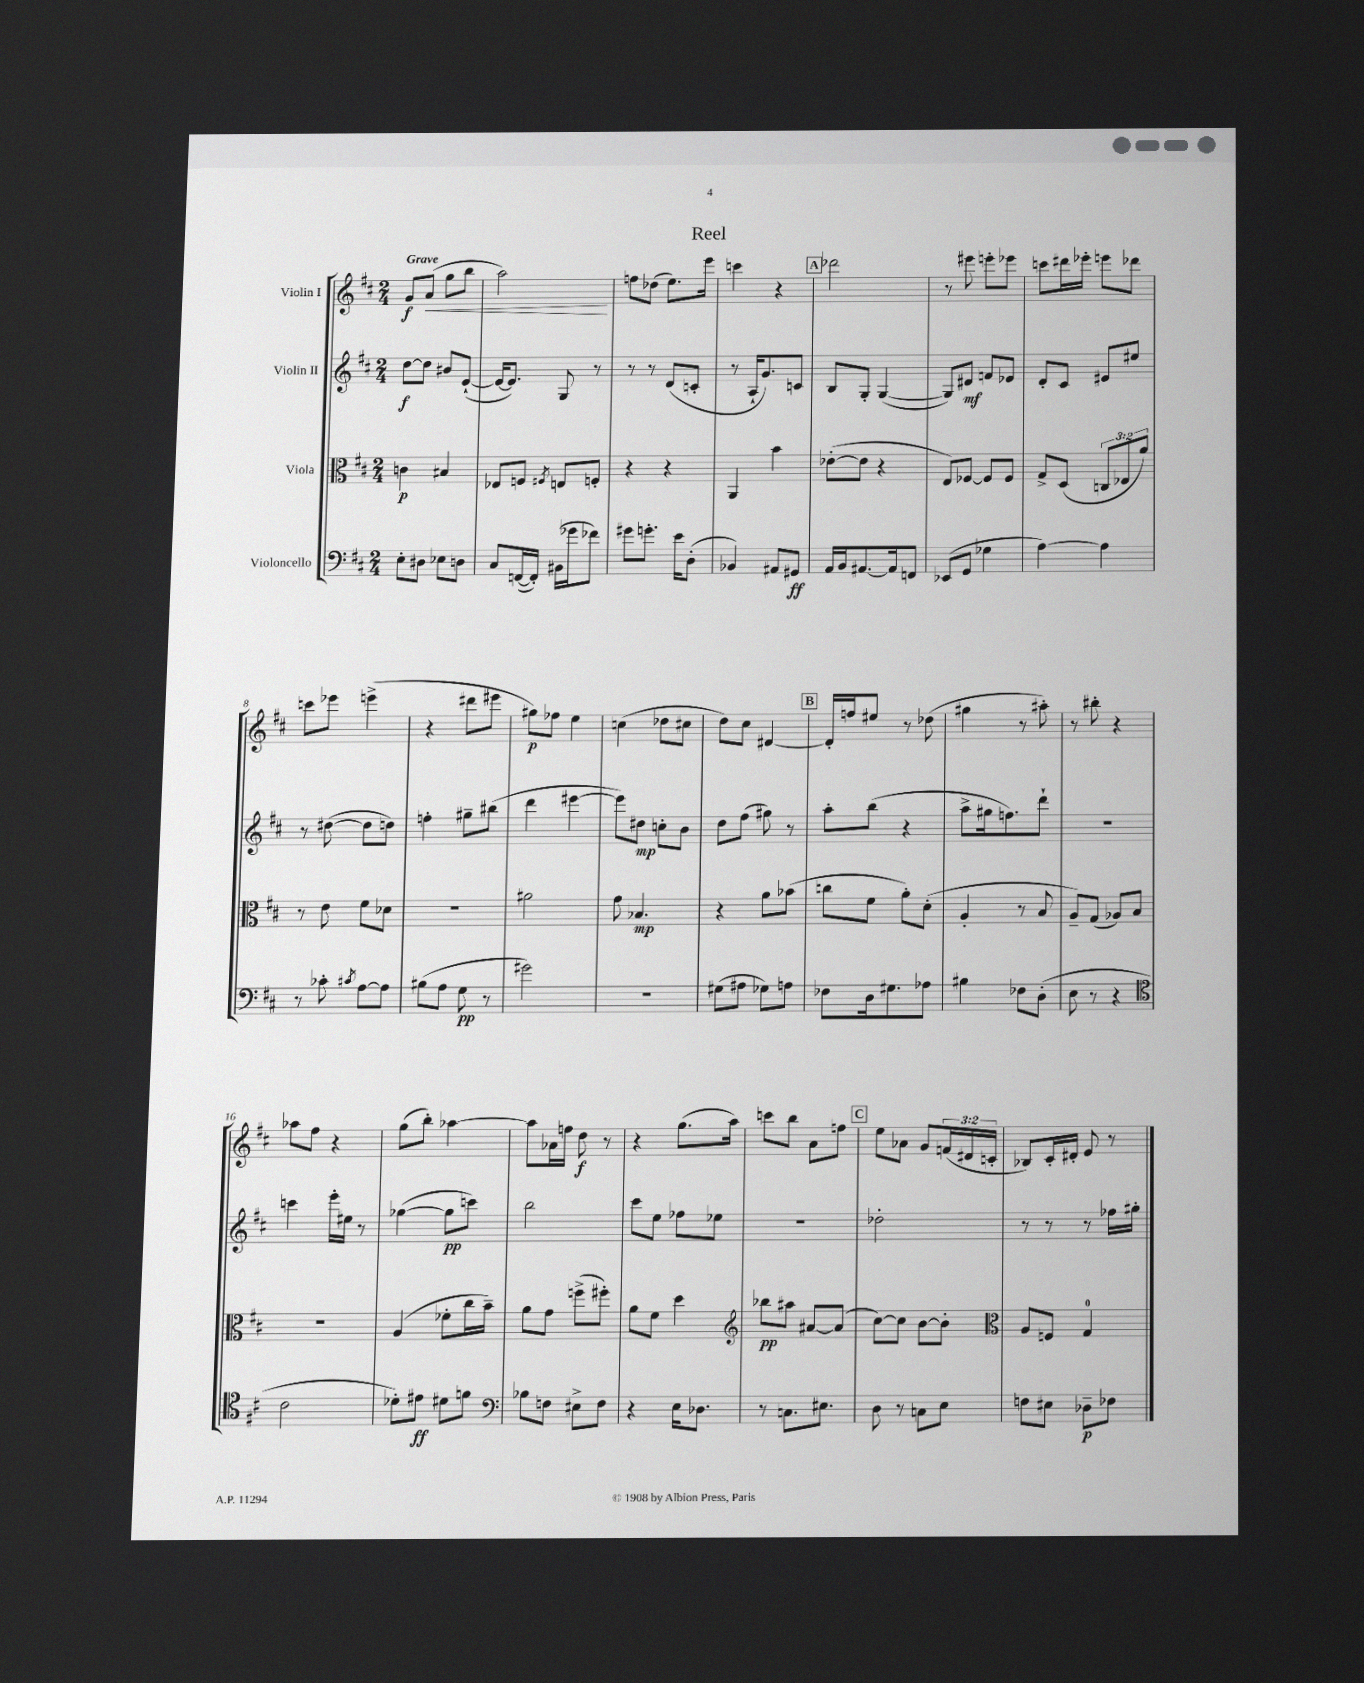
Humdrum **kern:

**kern	**kern	**kern	**kern
*staff4	*staff3	*staff2	*staff1
*clefF4	*clefC3	*clefG2	*clefG2
*k[f#c#]	*k[f#c#]	*k[f#c#]	*k[f#c#]
*M2/4	*M2/4	*M2/4	*M2/4
8E'	4c	[8dd	8g
8D#	.	8dd]	(8a
8E-	4B#	8b#	8gg
8D	.	([8e`	8bb
=	=	=	=
8C#	8E-	16e_	2aa)
.	.	8.e])	.
([16FF	8F	.	.
16FF'])	.	.	.
.	8qF#	.	.
(16BB#	8E	8G	.
16g-	.	.	.
8f-)	8F'	8r	.
=	=	=	=
8g#	4r	8r	8ff
8.g'	.	8r	(8dd-
.	4r	(8d	8.ee)
16e	.	.	.
(8D'	.	8c'	.
.	.	.	16eee
=	=	=	=
4BB-)	4AA	8r	4ccc
.	.	16A`	.
.	.	8.g)	.
8AA#	4b	.	4r
8GG#	.	8c	.
=	=	=	=
16AA	([8e-'	8B	2ddd-
16BB	.	.	.
[8.AA#	8e-]	8G'	.
.	4r	([4G	.
16AA#]	.	.	.
8FF	.	.	.
=	=	=	=
(8EE-	8E)	8G])	8r
8GG	[8F-	8d#	8eee#
4G-	8F-]	8f	8eee'
.	8F-	8e-	8eee-
=	=	=	=
[4A)	8G^	8d'	8ccc
.	(8D	8c#	16ddd#
.	.	.	16eee-'
4A]	12C	8e#	8eee
.	12E-	.	.
.	.	8ee#	8ddd-
.	12a)	.	.
=	=	=	=
8r	8r	8r	8ccc
8c-'	8e	([8dd#	8eee-
8qc#	.	.	.
[8A	8f#	8dd#]	(4eee^
8A]	8d-	8dd)	.
=	=	=	=
(8B#	2r	4ff'	4r
8A	.	.	.
8G	.	8gg#~	8ddd#
8r	.	(8bb#	8eee#
=	=	=	=
2g#)	2a#	4ddd	8gg#)
.	.	.	8ff-
.	.	[4eee#	4ee
=	=	=	=
2r	8g	8eee#])	(4cc
.	4.B-	8dd#	.
.	.	8cc'	8dd-
.	.	8b	8cc#
=	=	=	=
(8G#	4r	8dd	8dd)
8A#	.	(8ff#	8cc#
8G-)	8a	8gg#)	[4d#
8A	(8b-	8r	.
=	=	=	=
8F-	8cc	8aa'	16d#']
.	.	.	16ff
16D	8f#	(8bb	8ee#
8.G#	.	.	.
.	8a')	4r	8r
8A-	(8d'	.	(8dd-
=	=	=	=
4B#	4A'	8aa^	4gg#
.	.	16gg#	.
.	.	8.ff)	.
8F-	8r	.	8r
(8D'	8B	8ddd`	8aa#')
=	=	=	=
8E	8A~)	2r	8r
8r	(8G	.	8bb#'
4r	8A-)	.	4r
.	8B	.	.
=	=	=	=
*clefC4	*	*	*
2c#	2r	4ccc	8aa-
.	.	.	8ff#
.	.	16eee'	4r
.	.	16ee#	.
.	.	8r	.
=	=	=	=
8d-')	(4A	([4gg-	(8gg
8e#	.	.	8bb')
8d#	8f-'	8gg-]	[4aa-
8f	16cc#	8ccc)	.
.	16b~)	.	.
=	=	=	=
*clefF4	*	*	*
8B-	8a	2bb	8aa-]
8F	8g	.	16a-
.	.	.	16ff
8E#^	(8ff^	.	8dd
8F	8ff#')	.	8r
=	=	=	=
4r	8a	8ccc#	4r
.	8f#	8ee	.
16E	4dd	8ff-	(8.gg
8.D-	.	.	.
.	.	8ee-	.
.	.	.	16aa)
=	=	=	=
*	*clefG2	*	*
8r	8bb-	2r	8ccc
8.C	8aa#	.	8bb
.	[8a#	.	8a
8.E#	.	.	.
.	(8a#]	.	8ff
=	=	=	=
8D	[8cc#)	2dd-'	8ee
8r	8cc#]	.	8a-
8C	[8b	.	8g
8E	8b']	.	(24f
.	.	.	24d#
.	.	.	24c'
=	=	=	=
*	*clefC3	*	*
8F	8A	8r	8B-)
8E#	8F	8r	16c#'
.	.	.	16d#'
8D-~	4G	8r	8e
8F-	.	16ff-	8r
.	.	16gg#'	.
==	==	==	==
*-	*-	*-	*-
